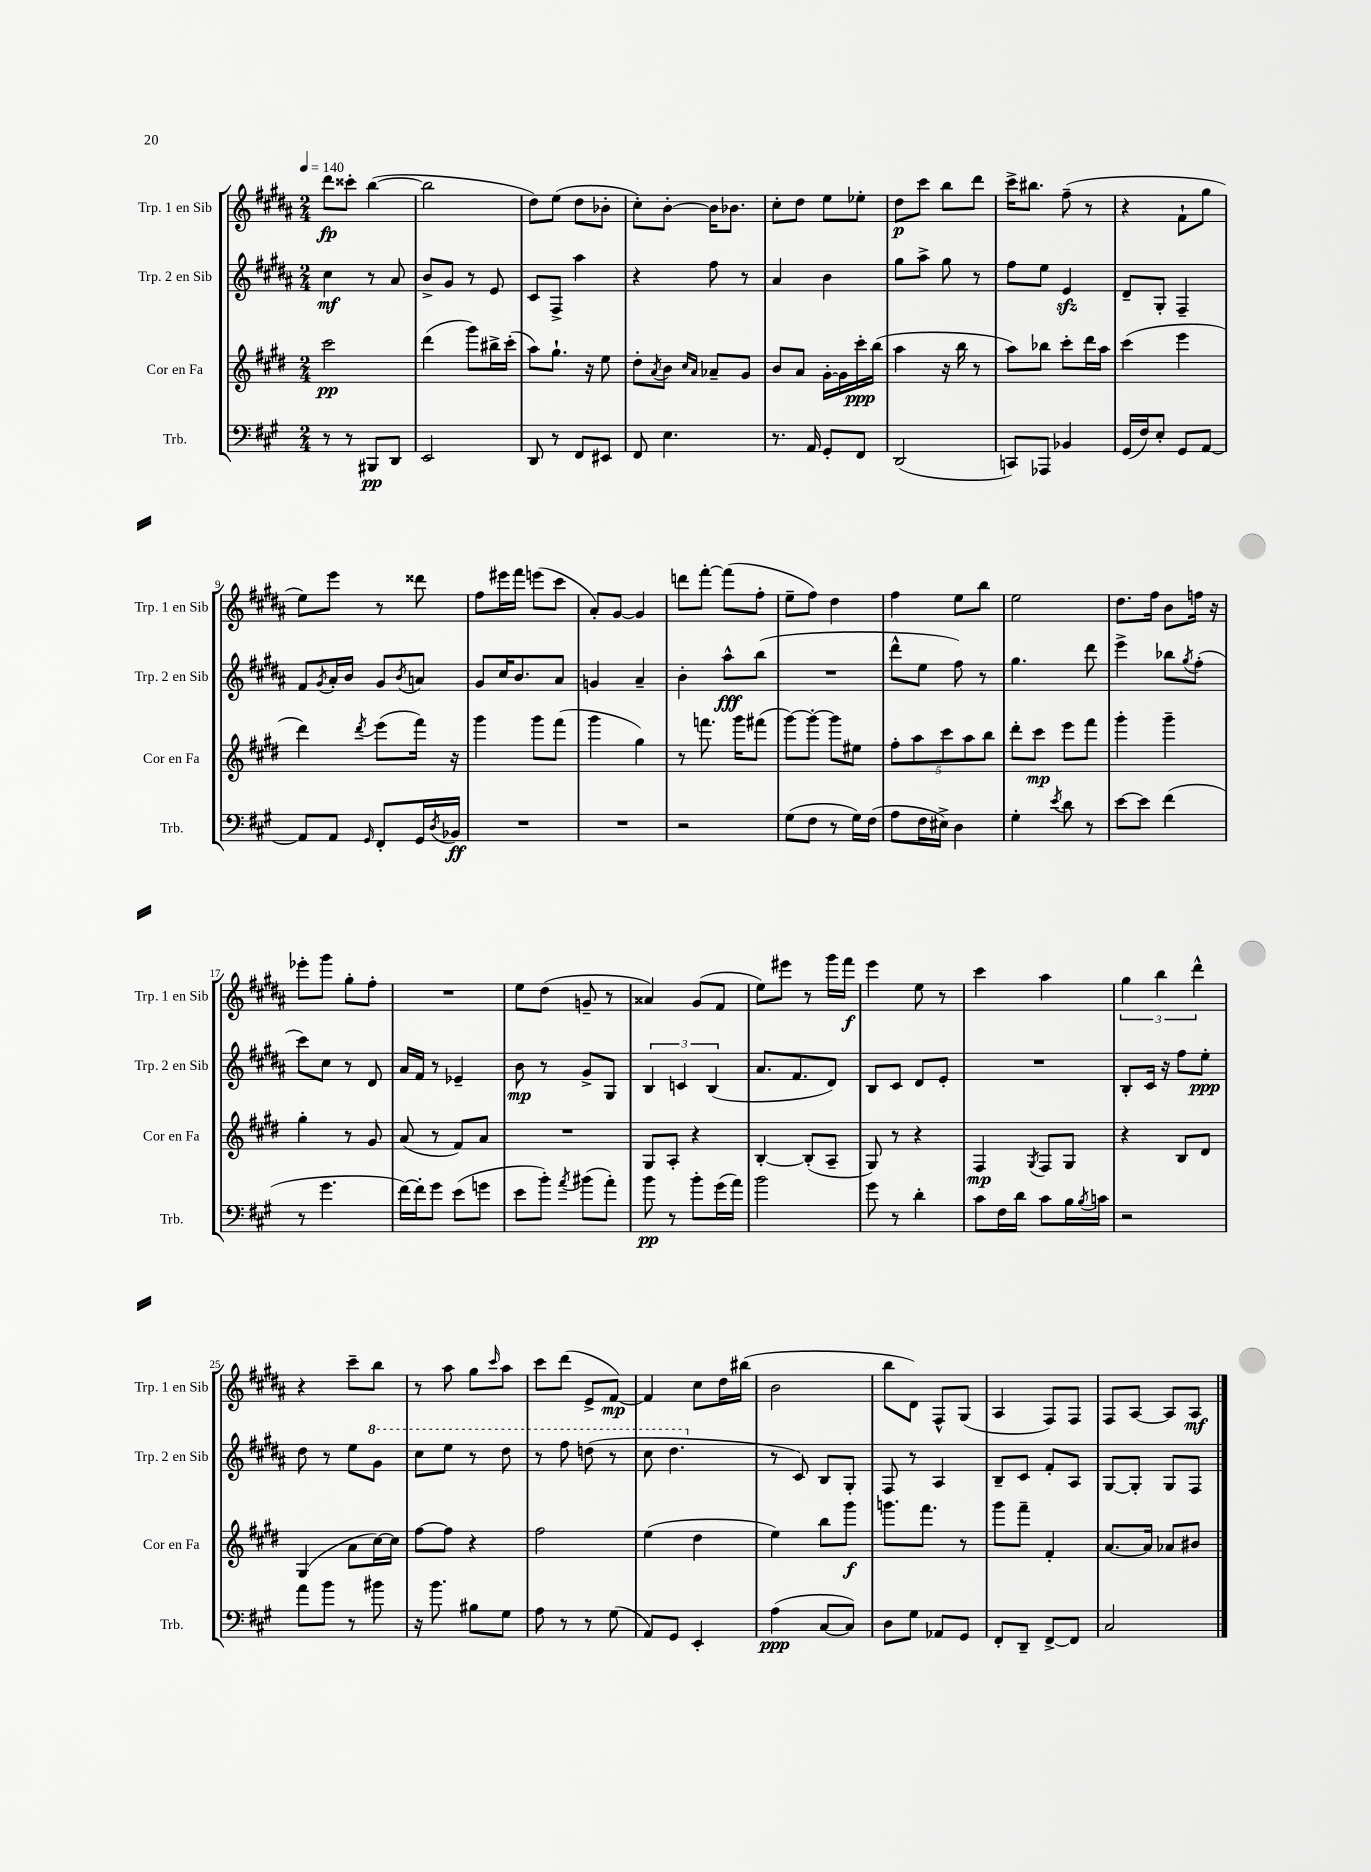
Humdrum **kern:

**kern	**kern	**kern	**kern
*staff4	*staff3	*staff2	*staff1
*clefF4	*clefG2	*clefG2	*clefG2
*k[f#c#g#]	*k[f#c#g#d#]	*k[f#c#g#d#a#]	*k[f#c#g#d#a#]
*M2/4	*M2/4	*M2/4	*M2/4
*MM140	*MM140	*MM140	*MM140
8r	2ccc#	4cc#	8ddd#
8r	.	.	8ccc##'
8BBB#	.	8r	([4bb
8DD	.	8a#	.
=	=	=	=
2EE	(4ddd#	8b^	2bb]
.	.	8g#	.
.	8ggg#)	8r	.
.	16bb#^	8e	.
.	(16ccc#'	.	.
=	=	=	=
8DD	8aa)	8c#	8dd#)
8r	8.gg#`	8F#^	(8ee
8FF#	.	4aa#	8dd#
.	16r	.	.
8EE#	8ee	.	8b-'
=	=	=	=
8FF#	8dd#'	4r	8cc#')
.	8qa	.	.
4.E	8b	.	[8b'
.	16qqcc#	.	.
.	16qqa	.	.
.	8a-~	8ff#	16b]
.	.	.	8.b-
.	8g#	8r	.
=	=	=	=
8.r	8b	4a#	8cc#'
.	8a	.	8dd#
16AA	.	.	.
8GG#'	[16g#'	4b	8ee
.	16g#]	.	.
8FF#	16ccc#'	.	8ee-'
.	(16bb	.	.
=	=	=	=
(2DD	4aa	8gg#	8dd#
.	.	8aa#^	8ccc#
.	16r	8gg#	8bb
.	16bb	.	.
.	8r	8r	8ddd#
=	=	=	=
8CC)	8aa)	8ff#	16ccc#^
.	.	.	8.bb#
8AAA-	8bb-	8ee	.
4BB-	8ccc#'	4e	(8ff#~
.	16ddd#	.	8r
.	16aa	.	.
=	=	=	=
(16GG#	(4ccc#	8d#~	4r
16F#)	.	.	.
8E'	.	8G#'	.
8GG#	4eee	4F#~	8f#`
[8AA	.	.	8gg#
=	=	=	=
8AA]	4ddd#)	8f#	8ee)
.	.	8qg#	.
8AA	.	16a#'	8eee
.	.	16b	.
16qqGG#	8qddd#	.	.
8FF#'	(8eee	8g#	8r
.	.	8qb	.
16GG#	16fff#)	8a	8ddd##
8qD	.	.	.
16BB-	16r	.	.
=	=	=	=
2r	4ggg#	8g#	8ff#
.	.	16cc#	16eee#
.	.	8.b	16fff#
.	8ggg#	.	(8eee
.	(8fff#	8a#	8ccc#
=	=	=	=
2r	4ggg#	4g	8a#')
.	.	.	[8g#
.	4gg#)	4a#~	4g#]
=	=	=	=
2r	8r	4b'	8ddd
.	8.fff	.	[8fff#'
.	.	8aa#^^	(8fff#]
.	16ggg#	.	.
.	(8fff#	(8bb	8ff#'
=	=	=	=
(8G#	[8ggg#)	2r	8ee~
8F#	8ggg#'_	.	8ff#)
8r	8ggg#]	.	4dd#
16G#)	8ee#	.	.
(16F#	.	.	.
=	=	=	=
8A	10ff#'	8ddd#^^	4ff#
.	10aa	.	.
16F#	.	8ee	.
16E#^)	.	.	.
.	10ccc#	.	.
4D	.	8ff#)	8ee
.	10aa	.	.
.	.	8r	8bb
.	10bb	.	.
=	=	=	=
4G#'	8ddd#'	4.gg#	2ee
.	8ccc#	.	.
8qe	.	.	.
8d	8eee	.	.
8r	8fff#	8ddd#	.
=	=	=	=
[8e	4ggg#'	4eee^	8.dd#
8e]	.	.	.
.	.	.	16ff#
(4f#	4ggg#~	8bb-	8b
.	.	8qgg#	.
.	.	(8ff#'	16ff
.	.	.	16r
=	=	=	=
8r	4gg#'	8ccc#)	8eee-'
4.g#	.	8cc#	8ggg#
.	8r	8r	8gg#'
.	8g#	8d#	8ff#'
=	=	=	=
[16f#)	(8a	16a#	2r
16f#']	.	16f#	.
8g#	8r	8r	.
(8e	8f#)	4e-~	.
8g	8a	.	.
=	=	=	=
8e	2r	8b	8ee
8b')	.	8r	(8dd#
8qa	.	.	.
(8b#	.	8g#^	8g~
8a')	.	8G#	8r
=	=	=	=
8b	8G#	6B	4a##)
8r	8A'	.	.
.	.	6c	.
8b'	4r	.	(8g#
.	.	(6B	.
(16g#	.	.	8f#
16a)	.	.	.
=	=	=	=
2b	[4B'	8.a#	8ee)
.	.	.	8eee#
.	.	8.f#	.
.	(8B']	.	8r
.	8A~	8d#)	16ggg#
.	.	.	16fff#
=	=	=	=
8g#	8G#)	8B	4eee
8r	8r	8c#	.
4d'	4r	8d#	8ee
.	.	8e'	8r
=	=	=	=
8c#	4F#	2r	4ccc#
16F#	.	.	.
16d	.	.	.
.	8qG#	.	.
8c#	8F#	.	4aa#
16B	8G#	.	.
8qB	.	.	.
16c	.	.	.
=	=	=	=
2r	4r	8B'	6gg#
.	.	16c#	.
.	.	.	6bb
.	.	16r	.
.	8B	8ff#	.
.	.	.	6ddd#^^
.	8d#	8ee'	.
=	=	=	=
8a	(4G#	8dd#	4r
8b	.	8r	.
8r	8a	8ee	8ccc#~
8b#	[16cc#)	8gg#	8bb
.	16cc#]	.	.
=	=	=	=
16r	[8ff#	8ccc#	8r
8.b	.	.	.
.	8ff#]	8eee	8aa#
8B#	4r	8r	8gg#
.	.	.	16qqccc#
8G#	.	8ddd#	8aa#
=	=	=	=
8A	2ff#	8r	8ccc#
8r	.	8fff#	(8ddd#
8r	.	(8ddd	8e^
(8G#	.	8r	[8f#)
=	=	=	=
8AA)	(4ee	8ccc#	4f#]
8GG#	.	4.ddd#	.
4EE'	4dd#	.	8cc#
.	.	.	16dd#
.	.	.	(16bb#
=	=	=	=
(4A	4ee)	8r	2b
.	.	8c#)	.
[8C#	8bb	8B	.
8C#])	8ggg#	8G#'	.
=	=	=	=
8D	8.ggg	8F#	8bb
8G#	.	8r	8d#)
.	8.fff#	.	.
8AA-	.	4A#	8F#^^
8GG#	8r	.	(8G#
=	=	=	=
8FF#'	8ggg#	8B~	4A#
8DD~	8fff#~	8c#	.
[8FF#^	4f#'	8f#'	8F#)
8FF#]	.	8A#	8F#
=	=	=	=
2C#	[8.a	[8G#	8F#
.	.	8G#']	[8A#
.	16a]	.	.
.	8a-	8G#	8A#]
.	8b#	8F#	8A#
==	==	==	==
*-	*-	*-	*-
